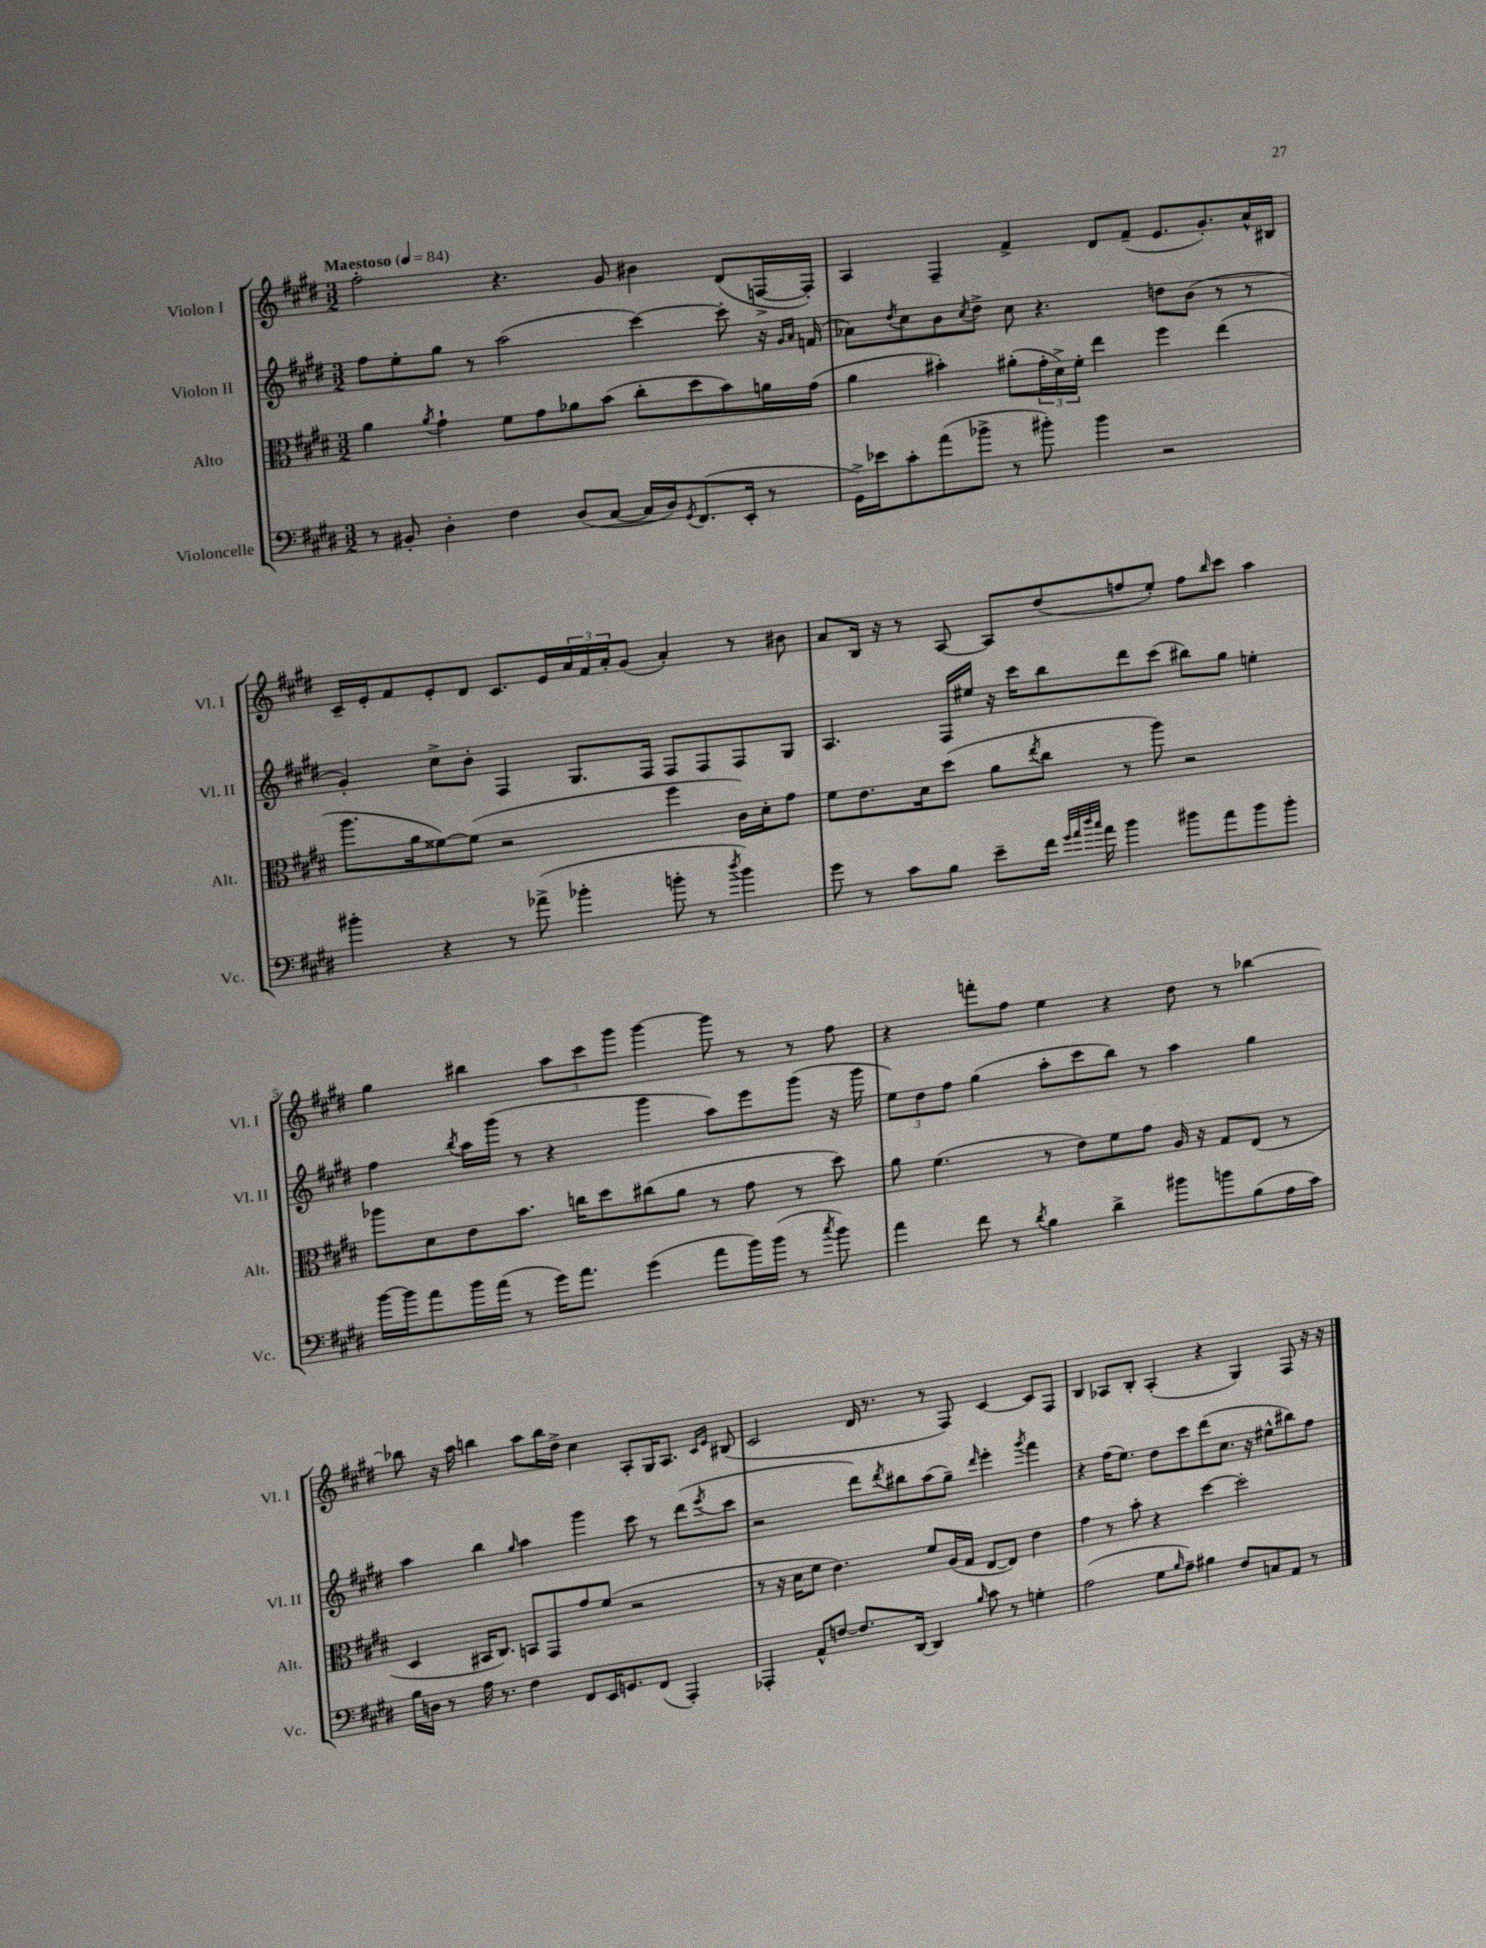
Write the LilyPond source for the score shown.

<<
\new StaffGroup <<
\new Staff = "s0" \with { instrumentName = "Violon I" shortInstrumentName = "Vl. I" } {
    \clef treble \key e \major \numericTimeSignature \time 3/2 \tempo "Maestoso" 4 = 84
    fis''2-. r4. gis'8 bis'4 dis'8( f16~-> f16-.) |
    a4 fis4-- fis'4-> dis'8 fis'8--( e'8. gis'8.-.) a'16-^ bis16 |
    cis'16-- e'16-. fis'8 e'8-. dis'8 cis'8. e'16 \tuplet 3/2 { a'16 fis'16 a'16-. } gis'8( a'4-.) r8 bis'8 |
    a'8 b16 r16 r8 a8~ a8 dis''8( f''8 e''8-.) f''8 \grace { b''16 } cis'''8 a''4 |
    gis''4 bis''4 \tuplet 3/2 { a''8 cis'''8 gis'''8 } gis'''4~ gis'''8 r8 r8 fis''8 |
    r4 f'''8-. fis''8 e''4 r4 dis''8 r8 bes''4~ |
    bes''8 r16 a''16 b''4 a''8 b''16 dis''16-> cis''4 a8-. gis16 a8. \grace { cis'16 e'16 } bis8( |
    cis'2 dis'16 r8. r8 fis8) cis'4~ cis'8 fis8 |
    b4 aes8 b8-. aes4-.( r4 gis4) fis8 r16 r16 \bar "|." |
}
\new Staff = "s1" \with { instrumentName = "Violon II" shortInstrumentName = "Vl. II" } {
    \clef treble \key e \major \numericTimeSignature \time 3/2
    fis''8 e''8-. gis''8 r8 a''2( cis'''4~) cis'''8-. r16 \grace { gis'16 a'16 } f'16( |
    aes'8) \acciaccatura { dis''8 } cis''8 b'8 \acciaccatura { cis''8 } dis''8-> cis''8 r4. d''8 b'8( r8 r8 |
    gis'4-.) cis''8-> b'8-. fis4 gis8. fis16 fis8 fis8 fis8 gis8 |
    a4. fis16 eis''16 r16 cis'''16 b''8 dis'''8 cis'''8( bis''8) gis''8 e''4-. |
    fis''4 \acciaccatura { b''8 } a''16 gis'''16( r8 r4 gis'''4 a''8) e'''8 gis'''8( r16 gis'''16 |
    \tuplet 3/2 { e''8) dis''8 fis''8 } gis''4( a''8-. cis'''8 b''8) r8 a''4 gis''4 |
    a''4 b''4 \grace { gis''16 } a''4 gis'''4 cis'''8 r8 dis'''8( \acciaccatura { e'''8 } cis'''8 |
    r2 dis'''8) \acciaccatura { dis'''8 } bis''8 a''8( gis''8--) \grace { dis'''16 } e'''4-. \acciaccatura { gis'''8 } fis'''4 |
    r4 fis''16( e''8.) dis''8 cis'''8 dis'''8( cis''8. r16 eis''8-^ bis''8) fis''8 \bar "|." |
}
\new Staff = "s2" \with { instrumentName = "Alto" shortInstrumentName = "Alt." } {
    \clef alto \key e \major \numericTimeSignature \time 3/2
    a'4 \acciaccatura { a'8 } gis'4-! fis'8 gis'8 aes'8 b'8( cis''8-. dis''8 b'8) a'16 gis'16( |
    a'4 bis'4-.) ais'8-.( \tuplet 3/2 { gis'16-. dis'16->) fis'16-. } e''4 fis''4 e''4( |
    a''8. a'16 fisis'8~) fisis'8( r2 fis''4 cis'16) dis'16-. gis'8 |
    fis'8 e'8. dis'16 dis''8( a'8 \acciaccatura { e''8 } cis''8 r8 a''8) r2 |
    aes''8 dis'8 e'8 b'8. c''16 dis''8 cis''8( a'8 r8 gis'8 r8 dis''8) |
    a'8 fis'4.( r8 e'8) fis'8 gis'8 a16 r16 gis8 e8( r8 |
    dis4 bis,16 cis8.) b,8 gis,8 gis'8 fis'8( r2 |
    r8 r16 dis'16 fis'8 e'4.) fis'8 a16( gis16 e8~ e8) e'4 |
    gis'4 r8 b'8-. r4 dis''4~ dis''2-. \bar "|." |
}
\new Staff = "s3" \with { instrumentName = "Violoncelle" shortInstrumentName = "Vc." } {
    \clef bass \key e \major \numericTimeSignature \time 3/2
    r8 bis,8-. dis4-. fis4 dis8( cis8~ cis16 dis16) \acciaccatura { gis,8 } fis,8.( e,16-. r8 |
    gis,16->) ees'16 cis'8-. a'8( bes'8-> r8 bis'8-.) bis'4 r2 |
    bis'4-. r4 r8 aes'8->( bes'4-. b'8-. r8 \acciaccatura { dis''8 } b'4) |
    gis'8 r8 cis'8 b8 e'8-- fis'16 \grace { gis'32 a'32 dis''32 cis''32 } a'16 b'4 bis'8 a'8 bis'8 bis'8-. |
    b'16~ b'16 a'8 b'16 a'16( r8 gis'16) a'8. gis'4( a'8 b'16) b'16( r8 \acciaccatura { cis''8 } b'8) |
    a'4 fis'8 r8 \acciaccatura { dis'8 } b4 dis'4-> bis'8 b'8 b8( a16 cis'16) |
    b16 d16 r8 a16 r8. fis4 fis,8 e,16 g,8. fis,8( a,,4-.) |
    aes,,4-. a,8-^ f8~ f8. dis,16~ dis,4 \grace { b16 } cis'8 r8 g4-. |
    a2( gis8 \grace { b16 } a8--) bis4 fis8 c8 a,8 r8 \bar "|." |
}
>>
>>
\layout { \context { \Score \override BarNumber.break-visibility = ##(#f #t #t) barNumberVisibility = #(every-nth-bar-number-visible 5) } }
